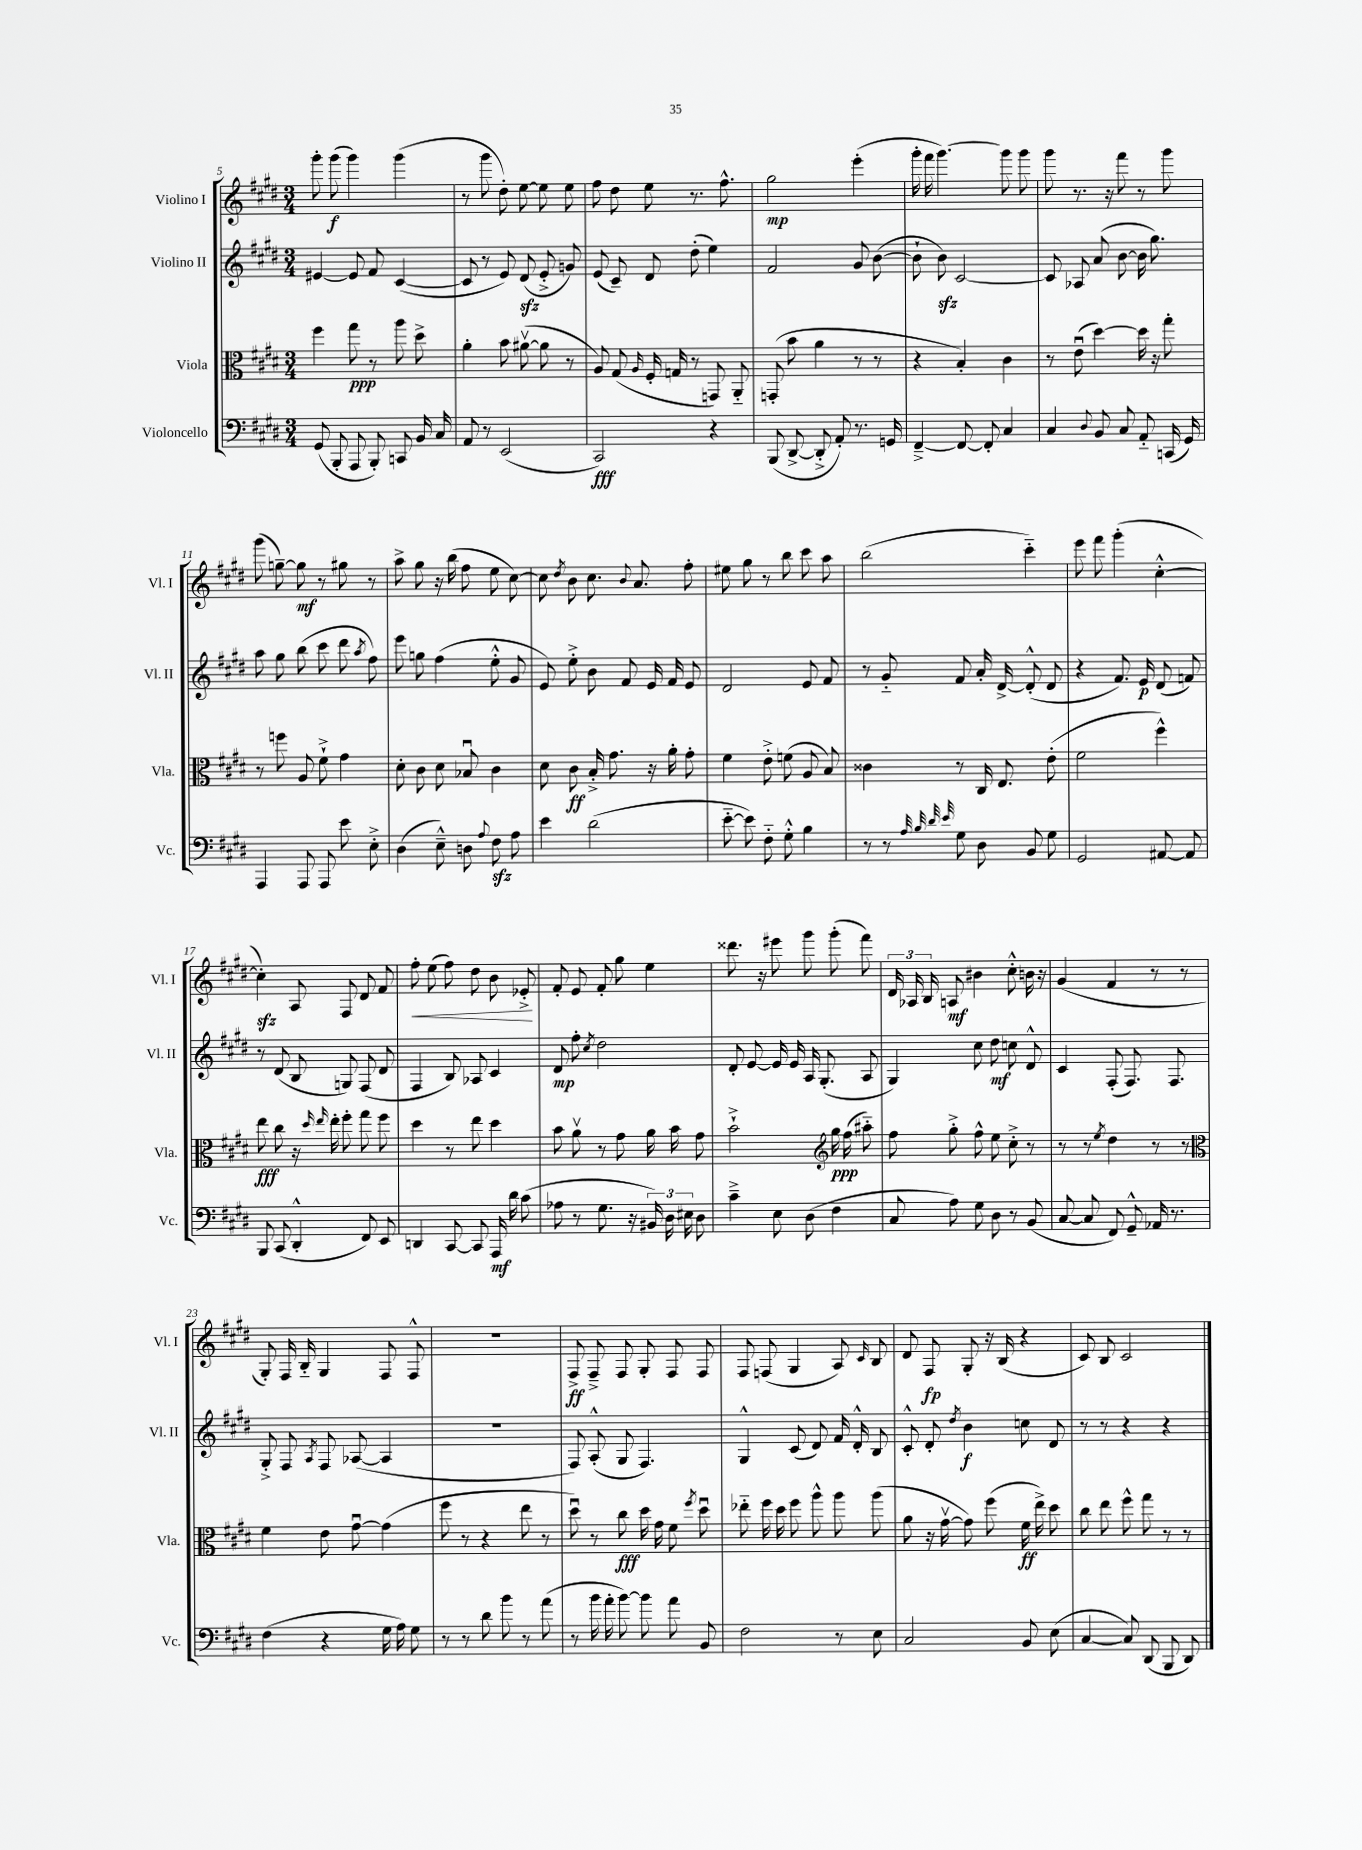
<<
\new StaffGroup <<
\new Staff = "s0" \with { instrumentName = "Violino I" shortInstrumentName = "Vl. I" } {
    \clef treble \key e \major \numericTimeSignature \time 3/4
    \autoBeamOff gis'''8-. gis'''8\f( gis'''4) gis'''4( |
    r8 gis'''8 dis''8-.) e''8~ e''8 e''8 |
    fis''8 dis''8 e''8 r8. fis''8.-^ |
    gis''2\mp e'''4-.( |
    gis'''16-. fis'''16 gis'''4.~) gis'''8 gis'''8 |
    gis'''8 r8. r16 fis'''8 r8 gis'''8 |
    gis'''8( g''8~--) g''8\mf r8 gis''8 r8 |
    a''8-> gis''8 r16 b''16( fis''8 e''8 cis''8~) |
    cis''8 \acciaccatura { dis''8 } b'8 cis''8. \appoggiatura { b'8 } a'8. fis''8-. |
    eis''8 gis''8 r8 b''8 cis'''8 a''8 |
    b''2( cis'''4-_) |
    e'''8 fis'''8 gis'''4-.( cis''4~-.-^ |
    cis''4-.\sfz) a8 fis8 dis'8 fis'8 |
    fis''8-.\< e''8( fis''8) dis''8 b'8 ees'8-.->\! |
    fis'8-. e'8 fis'8-. gis''8 e''4 |
    disis'''8. r16 eis'''8 gis'''8 gis'''8-.( fis'''8) |
    \tuplet 3/2 { dis'16 aes16 b16 } a8\mf bis'4 cis''8-.-^ b'16 r16 |
    gis'4( fis'4 r8 r8 |
    gis8-.) fis16 b16-_ gis4 fis8 fis8-^ |
    R2. |
    fis8->\ff fis8---> fis8 gis8-. fis8 fis8 |
    fis8 f8( gis4 a8) \grace { cis'16 } b8 |
    dis'8 fis8\fp gis8-. r16 b16( r4 |
    cis'8) b8 cis'2 \bar "|." |
}
\new Staff = "s1" \with { instrumentName = "Violino II" shortInstrumentName = "Vl. II" } {
    \clef treble \key e \major \numericTimeSignature \time 3/4
    \autoBeamOff eis'4~ eis'8 fis'8 cis'4~( |
    cis'8 r8 e'8) dis'8\sfz( e'8-.-> g'8) |
    e'8( cis'8--) dis'8 dis''8-.( e''4) |
    fis'2 gis'8 b'8~( |
    b'8-! b'8\sfz) cis'2~ |
    cis'8 aes8 a'8( b'8~ b'16 gis''8.) |
    a''8 gis''8 b''8( cis'''8 dis'''8 \acciaccatura { a''8 } fis''8) |
    e'''8 g''8 fis''4( e''8-.-^ gis'8 |
    e'8) e''8-.-> b'8 fis'8 e'16 fis'16 e'8 |
    dis'2 e'8 fis'8 |
    r8 gis'8-_ fis'8 a'16-. dis'16~-> dis'8-.-^( dis'8 |
    r4 fis'8.) e'16\p dis'8( f'8) |
    r8 dis'8( b8 g8) fis8( dis'8 |
    fis4 b8) aes8 cis'4 |
    dis'8\mp fis''8-. \acciaccatura { cis''8 } dis''2 |
    dis'8-. e'8~ e'16 e'16 a16 gis8.-.( a8 |
    gis4) cis''8 dis''8\mf c''8 dis'8-^ |
    cis'4 fis8-.( fis8.) fis8. |
    gis8-.-> fis8 \acciaccatura { a8 } fis8 aes8~( aes4 |
    R2. |
    fis8) a8-.-^( gis8 fis4.) |
    gis4-^ cis'8( dis'8) fis'16 dis'16-.-^ b8 |
    cis'8-.-^ dis'8-. \acciaccatura { dis''8 } b'4\f c''8 dis'8 |
    r8 r8 r4 r4 \bar "|." |
}
\new Staff = "s2" \with { instrumentName = "Viola" shortInstrumentName = "Vla." } {
    \clef alto \key e \major \numericTimeSignature \time 3/4
    \autoBeamOff fis''4 gis''8\ppp r8 a''8 dis''8-> |
    a'4-. b'8 ais'8~\upbow( ais'8 r8 |
    a8) gis8( \grace { a16 } fis16-. g16 r8 g,8) a,8-_ |
    g,8-.( b'8 a'4 r8 r8 |
    r4 b4-.) cis'4 |
    r8 e'8\downbow( dis''4~) dis''16 r16 gis''8-. |
    r8 f''8 a8 fis'8-!-> gis'4 |
    dis'8-. cis'8 dis'8 bes8\downbow cis'4 |
    dis'8 cis'8\ff b16-.-> gis'8. r16 a'16-. gis'8-. |
    fis'4 e'8-.-> f'8( a8 b8) |
    cisis'4 r8 cis16 e8. e'8-.( |
    fis'2 fis''4-^) |
    e''8\fff cis''8 r16 \grace { dis''16 e''16 } e''16-. fis''8-. gis''8 fis''8 |
    dis''4 r8 e''8 dis''4 |
    b'8 a'8\upbow r8 gis'8 a'16 b'16 gis'8 |
    b'2-!-> \clef treble gis''16\ppp fis''16( ais''8-_) |
    fis''8 gis''8-.-> fis''8-^ e''8 cis''8-.-> r8 |
    r8 r8 \acciaccatura { e''8 } dis''4 r8 r8 |
    \clef alto fis'4 e'8 gis'8~\downbow gis'4( |
    fis''8 r8 r4 e''8 r8 |
    dis''8\downbow) r8 cis''8\fff dis''16 gis'16 fis'8 \acciaccatura { fis''8 } dis''8\downbow |
    ees''8-_ fis''16 dis''16 fis''8 a''8-^ a''8 a''8( |
    a'8 r16 gis'16~\upbow gis'8) fis''8( fis'16\ff e''16->) dis''8 |
    cis''8 e''8 fis''8-^ gis''8 r8 r8 \bar "|." |
}
\new Staff = "s3" \with { instrumentName = "Violoncello" shortInstrumentName = "Vc." } {
    \clef bass \key e \major \numericTimeSignature \time 3/4
    \autoBeamOff gis,8( b,,8-. a,,8 b,,8-.) c,8 b,16 cis16 |
    a,8 r8 e,2( |
    cis,2\fff) r4 |
    b,,8( dis,8~-> dis,8-.-> a,8-.) r8. g,16 |
    fis,4~---> fis,8~ fis,8-. cis4 |
    cis4 \appoggiatura { dis8 } b,8 cis8 a,8-_ c,16( gis,16) |
    a,,4 a,,8 a,,8 e'8 e8-.-> |
    dis4( e8---^) d8 \appoggiatura { a8 } fis8\sfz a8 |
    e'4 dis'2( |
    e'8~-_ e'8) fis8-_ gis8-.-^ b4 |
    r8 r8 \grace { a32 b32 dis'32 e'32 } gis8 dis8 b,8 gis8 |
    gis,2 ais,8~ ais,8 |
    b,,8 cis,8( dis,4-.-^ fis,8) e,8 |
    d,4 cis,8~ cis,8 a,,16\mf dis'16 cis'8( |
    aes8 r8 gis8. r16 \tuplet 3/2 { bis,16) dis16 eis16 } dis8 |
    cis'4---> e8 dis8( fis4 |
    cis8 a8) gis8 dis8 r8 b,8( |
    cis8~ cis8 fis,8) gis,8---^ aes,16 r8. |
    fis4( r4 gis16 a16) gis8 |
    r8 r8 dis'8 b'8 r8 a'8( |
    r8 b'16 a'16-. b'8~) b'8 a'8 b,8 |
    fis2 r8 e8 |
    cis2 b,8 e8( |
    cis4~ cis8) dis,8( b,,8 dis,8) \bar "|." |
}
>>
>>
\layout { \context { \Score currentBarNumber = #5 } }
